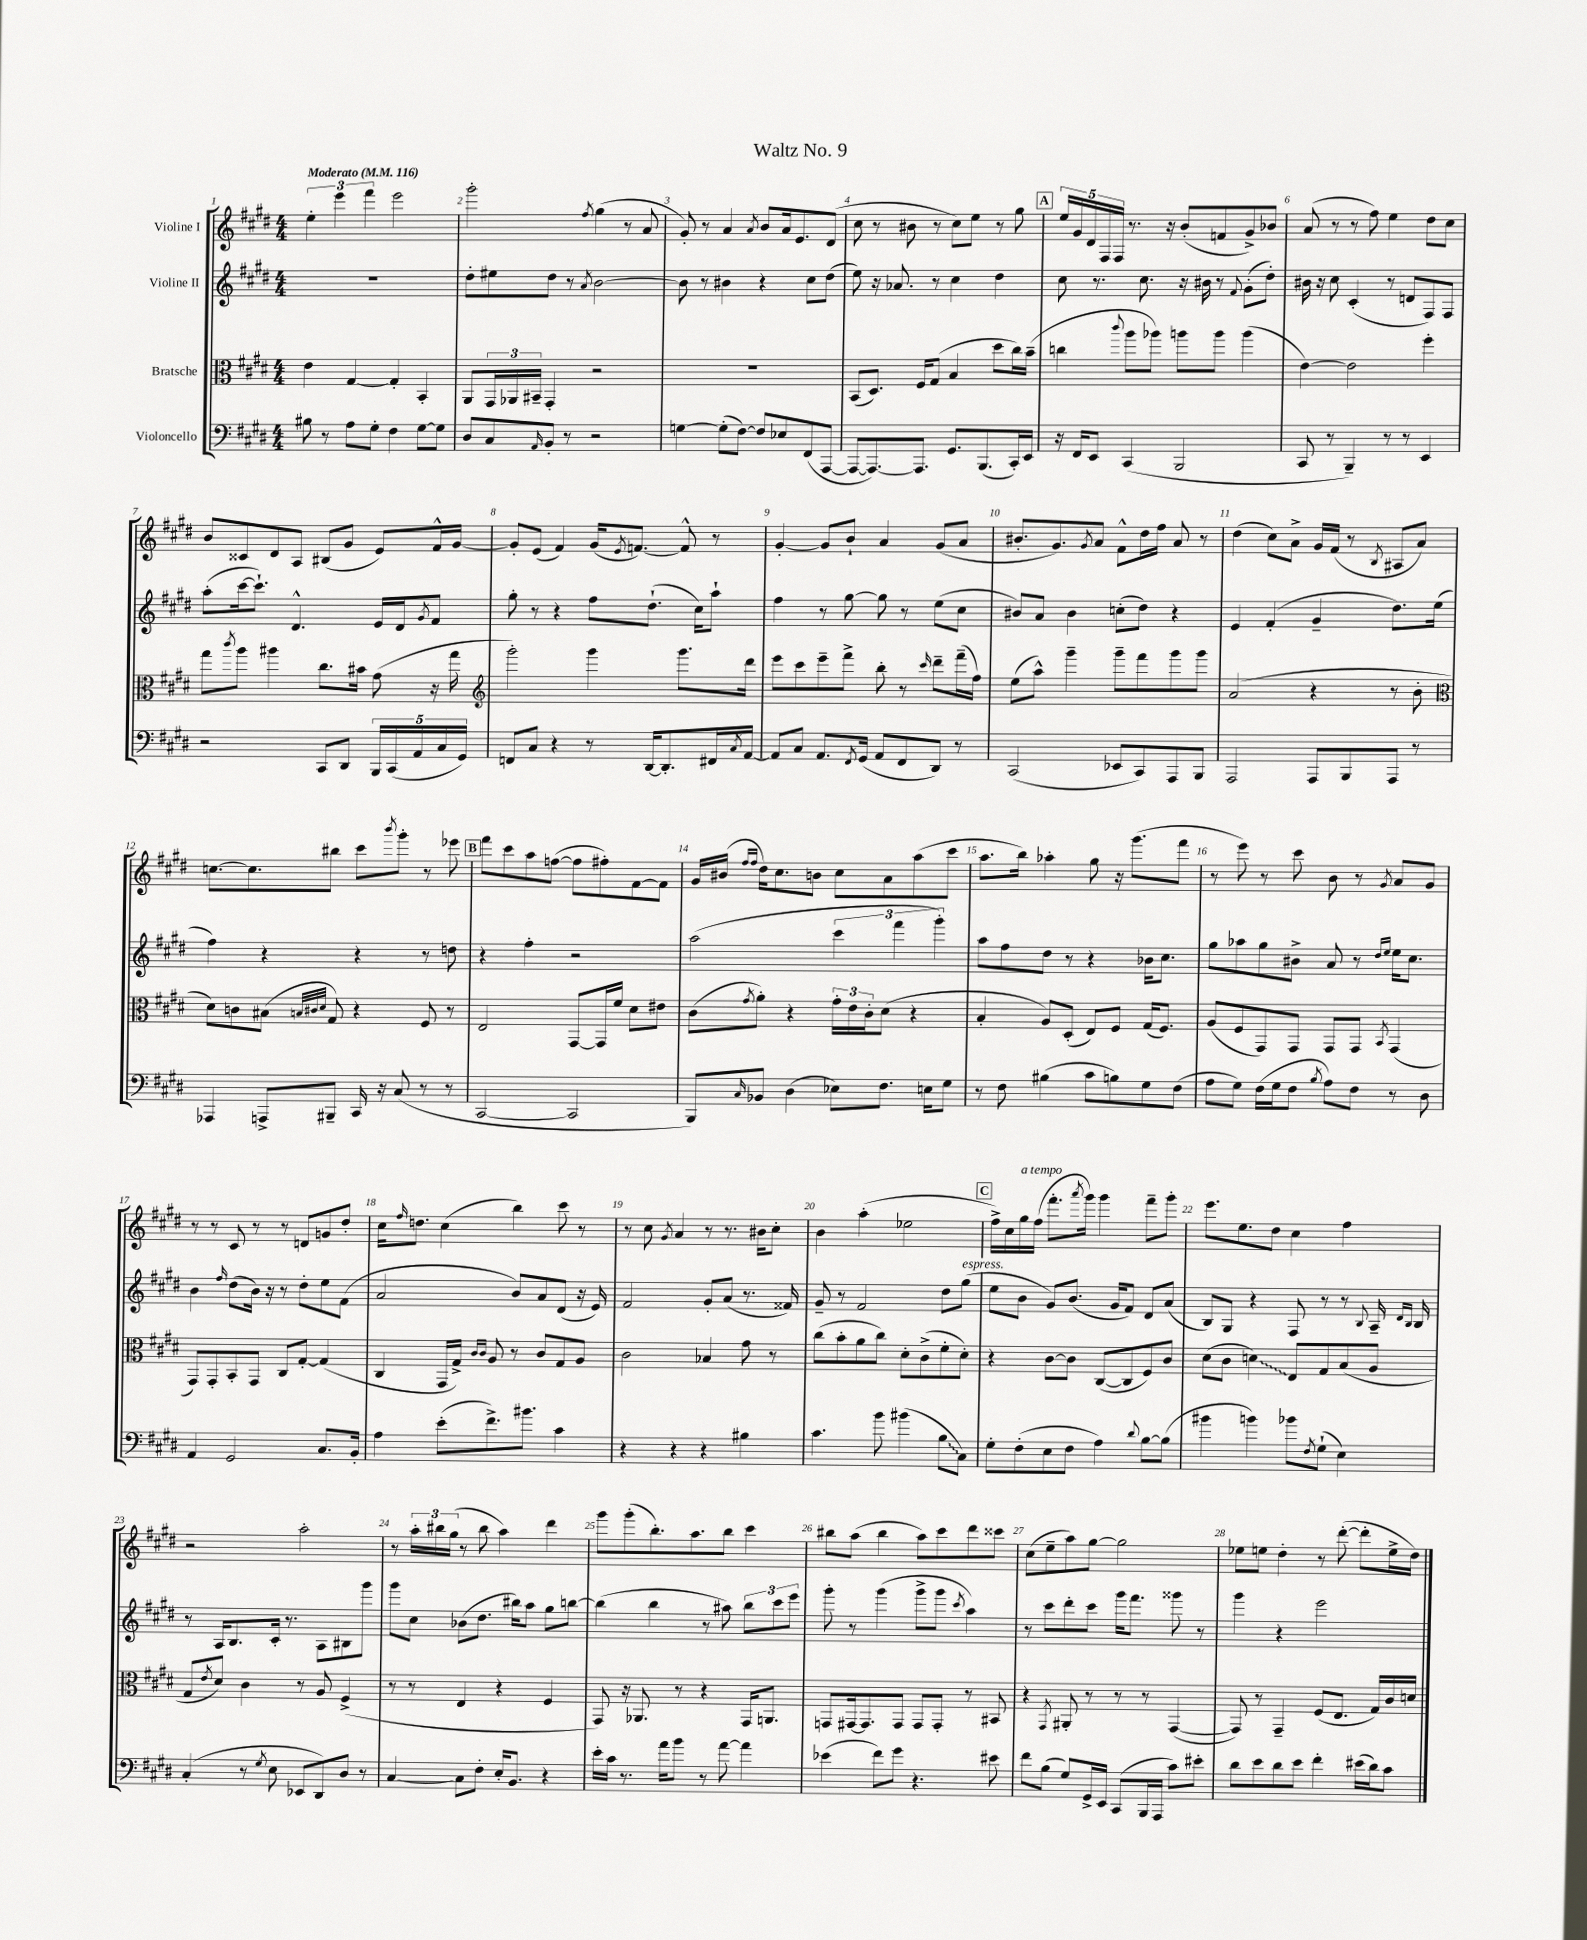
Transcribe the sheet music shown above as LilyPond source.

\header { title = "Waltz No. 9" }
<<
\new StaffGroup <<
\new Staff = "s0" \with { instrumentName = "Violine I" } {
    \clef treble \key e \major \numericTimeSignature \time 4/4 \tempo "Moderato" 4 = 116
    \tuplet 3/2 { e''4-. e'''4 fis'''4 } e'''2 |
    gis'''2-. \acciaccatura { fis''8 } gis''4( r8 a'8 |
    gis'8-.) r8 a'4 \acciaccatura { a'8 } b'8 a'16 e'8. dis'8( |
    cis''8 r8 bis'8 r8 cis''8) e''8 r8 gis''8 |
    \mark \markup { \box "A" } \tuplet 5/4 { e''16 gis'16 dis'16 fis16 fis16 } r8. r16 b'8-.( f'8 gis'8->) bes'8 |
    a'8( r8 r8 fis''8) e''4 dis''8 cis''8 |
    b'8 cisis'8 dis'8 a8 bis8( gis'8 e'8) fis'16-^ gis'16~ |
    gis'8-. e'8( fis'4) gis'16( \acciaccatura { e'8 } f'8.~) f'8-^ r8 |
    gis'4~-. gis'8 b'8-! a'4 gis'8( a'8 |
    bis'8.-. gis'8.) \acciaccatura { gis'8 } a'8 fis'8-^ dis''16 fis''16 a'8 r8 |
    dis''4( cis''8) a'8-> gis'16 fis'16( r8 \acciaccatura { b8 } ais8 a'8) |
    c''8.~ c''8. bis''8 cis'''8 \acciaccatura { b'''8 } gis'''8-. r8 ees'''8 |
    \mark \markup { \box "B" } fis'''8 cis'''8 a''8 f''8~( f''8 fis''8-.) fis'8~ fis'8 |
    gis'16 bis'16( \grace { fis''16 fis''16 } dis''16) cis''8. b'8 cis''8 a'8 a''8( cis'''8 |
    a''8. b''16) aes''4-. gis''8 r16 gis'''8.( fis'''8 |
    r8 e'''8) r8 cis'''8 b'8 r8 \acciaccatura { gis'8 } a'8 gis'8 |
    r8 r8 cis'8 r8 r8 d'8 g'8 dis''8-. |
    cis''16 \grace { fis''16 } d''8. cis''4( b''4) cis'''8 r8 |
    r8 cis''8 \acciaccatura { gis'8 } a'4 r8 r8. bis'16 cis''8-. |
    b'4 a''4-.( ees''2 |
    \mark \markup { \box "C" } fis''16->) cis''16 gis''16^\markup { \italic "a tempo" } fis''16( fis'''8.-. \acciaccatura { a'''8 } gis'''16) gis'''4 fis'''8-- gis'''8-. |
    e'''8. e''8. dis''8 cis''4 fis''4 |
    r2 a''2-. |
    r8 \tuplet 3/2 { a''16-. bis''16 gis''16( } r8 bis''8 a''4) dis'''4 |
    gis'''8 gis'''8-.( b''8.-.) a''8. b''8 cis'''4 |
    bis''8 a''8( bis''4 a''8) cis'''8 dis'''8 cisis'''8 |
    cis''8( e''8-- a''8) gis''8~ gis''2 |
    ees''8 e''8 dis''4-. r8 dis'''8~-.( dis'''8-. e''16-> dis''16) \bar "|." |
}
\new Staff = "s1" \with { instrumentName = "Violine II" } {
    \clef treble \key e \major \numericTimeSignature \time 4/4
    R1 |
    dis''8-. eis''8 dis''8 r8 \acciaccatura { a'8 } b'2~ |
    b'8 r8 bis'4 r4 cis''8 dis''8( |
    e''8) r16 aes'8. r8 cis''4 dis''4 |
    \mark \markup { \box "A" } cis''8 r8. cis''8. r16 bis'16 r8 \appoggiatura { fis'8 } gis'8-.( dis''8-.) |
    bis'16 r16 cis''8 cis'4-.( r8 d'8 fis8) fis8 |
    a''8-.( cis'''16~ cis'''8.-!) dis'4.-^ e'16 dis'16 \acciaccatura { gis'8 } fis'8 |
    gis''8-. r8 r4 fis''8 dis''8.-!( cis''16) a''8-! |
    fis''4 r8 gis''8~ gis''8 r8 e''8( cis''8 |
    bis'8) a'8 bis'4 c''8-.( dis''8) r4 |
    e'4 fis'4-.( gis'4-- dis''8.) e''16( |
    fis''4) r4 r4 r8 d''8 |
    \mark \markup { \box "B" } r4 fis''4-. r2 |
    a''2( \tuplet 3/2 { cis'''4 fis'''4 gis'''4-.) } |
    a''8 fis''8 dis''8 r8 r4 bes'16 cis''8. |
    gis''8 aes''8 gis''8 bis'8-> a'8 r8 \grace { dis''16 e''16 } e''16 cis''8. |
    b'4 \grace { fis''16 } dis''8( b'16) r16 r8 dis''8-. e''8 fis'8( |
    a'2 b'8) a'8 dis'8( r16 e'16) |
    fis'2 gis'8-. a'8( r8. fisis'16) |
    gis'8-- r8 fis'2 dis''8 gis''8^\markup { \italic "espress." }( |
    \mark \markup { \box "C" } e''8 b'8 gis'8) b'8.( gis'16 fis'8) dis'8 a'8( |
    b8) gis8 r4 fis8 r8 r8 \appoggiatura { b8 } a16-- \grace { dis'16 b16 } b16 |
    r8 a16 b8. cis'16-. r8. a8 bis8 gis'''8 |
    gis'''8 cis''8 bes'8( dis''8. bis''16) a''8 gis''8 b''8~ |
    b''4( b''4 r8 ais''8) \tuplet 3/2 { b''8 cis'''8 e'''8 } |
    gis'''8-. r8 gis'''4( gis'''8-> gis'''8 \acciaccatura { cis'''8 } a''4) |
    r8 cis'''8 dis'''8-. cis'''8 gis'''16 fis'''8. gisis'''8 r8 |
    gis'''4 r4 e'''2 \bar "|." |
}
\new Staff = "s2" \with { instrumentName = "Bratsche" } {
    \clef alto \key e \major \numericTimeSignature \time 4/4
    e'4 gis4~ gis4-. b,4-. |
    a,8 \tuplet 3/2 { gis,16 aes,16 bis,16-- } gis,4-. r2 |
    R1 |
    b,8( dis8.) fis16 gis8( b4 dis''8 cis''16) b'16--( |
    \mark \markup { \box "A" } c''4 \appoggiatura { cis'''8 } a''8 aes''8) a''8 a''8 a''4( |
    e'4~) e'2 fis''4-. |
    gis''8 \acciaccatura { cis'''8 } a''8 ais''4 cis''8. bis'16 gis'8( r16 gis''16 |
    \clef treble gis'''2-.) gis'''4 gis'''8. dis'''16 |
    e'''8 cis'''8 e'''8-- fis'''8-> b''8-. r8 \grace { cis'''16 } dis'''8-- fis'''16--( fis''16) |
    e''8( a''8-^) gis'''4-- gis'''8-- fis'''8 gis'''8 gis'''8 |
    a'2( r4 r8 b'8-. |
    \clef alto dis'8) c'8 bis8( \grace { b32 cis'32 dis'32 } gis8) r4 fis8 r8 |
    \mark \markup { \box "B" } e2 gis,8~ gis,16 fis'16 dis'8 eis'8 |
    cis'8( \acciaccatura { gis'8 } a'8-.) r4 \tuplet 3/2 { gis'16-. e'16 cis'16-. } dis'8( r4 |
    b4-. a8) dis8-.( e8) fis8 gis16( fis8.) |
    a8( fis8 gis,8) gis,8 gis,8 gis,8 \acciaccatura { b,8 } gis,4( |
    gis,8) gis,8-. b,8-. gis,8 cis8 gis8~-. gis4( |
    cis4 gis,16 gis16->) \grace { cis'16 cis'16 } a8 r8 cis'8 gis8 a8 |
    cis'2 bes4 gis'8 r8 |
    cis''8( b'8-. a'8 cis''8) dis'8-. cis'8->( fis'8-. dis'8-.) |
    \mark \markup { \box "C" } r4 cis'8~ cis'8 cis8~( cis8 fis8) cis'8 |
    dis'8( cis'8 \once \override Glissando.style = #'zigzag d'4\glissando) e8 gis8 b8( a8 |
    gis8 \acciaccatura { e'8 } dis'8) cis'4 r8 a8 fis4->( |
    r8 r8 e4 r4 fis4 |
    gis,8) r16 aes,8. r8 r4 gis,16 a,8. |
    g,8 gis,16~ gis,8. gis,8 gis,8 gis,8-. r8 bis,8 |
    r4 \acciaccatura { gis,8 } ais,8-. r8 r8 r8 gis,4~( |
    gis,8) r8 gis,4-- fis8( e8. gis16) cis'16 d'16 \bar "|." |
}
\new Staff = "s3" \with { instrumentName = "Violoncello" } {
    \clef bass \key e \major \numericTimeSignature \time 4/4
    bis8 r8 a8 gis8-. fis4 gis8~ gis8 |
    dis8 cis8 \grace { a,16 } b,8-. r8 r2 |
    g4~ g8-.( fis8~) fis8 ees8 fis,8( a,,8~ |
    a,,8~ a,,8.~) a,,8. gis,8. b,,8.( cis,16-.) e,16 |
    \mark \markup { \box "A" } r16 fis,16 e,8 cis,4( b,,2 |
    cis,8 r8 b,,4--) r8 r8 e,4 |
    r2 cis,8 dis,8 \tuplet 5/4 { b,,16 cis,16( a,16 cis16 gis,16) } |
    f,8 cis8 r4 r8 dis,16~ dis,8.-. fis,16 \acciaccatura { cis8 } a,16~ |
    a,8 cis8 a,8. \acciaccatura { fis,8 } gis,16( a,8 fis,8 dis,8) r8 |
    cis,2( ees,8 cis,8) a,,8 b,,8 |
    a,,2 a,,8 b,,8 a,,8 r8 |
    aes,,4 a,,8-> bis,,8-- cis,16 r16 cis8( r8 r8 |
    \mark \markup { \box "B" } cis,2~ cis,2 |
    b,,8) \grace { cis16 } bes,8 dis4( ees8) fis8. e16 gis8 |
    r8 fis8 bis4( cis'8 b8) gis8 fis8( |
    a8 gis8) fis16( gis16 fis8 \acciaccatura { b8 } a8) fis8 r8 dis8 |
    a,4 gis,2 cis8. b,16-. |
    a4 e'8-.( fis'8.->) bis'8. cis'4 |
    r4 r4 r4 bis4 |
    cis'4. b'8 bis'4( \once \override Glissando.style = #'zigzag b8\glissando cis8) |
    \mark \markup { \box "C" } gis8-. fis8-.( e8 fis8 a4) \appoggiatura { dis'8 } b8~ b8( |
    bis'4 b'4) bes'8 \acciaccatura { fis8 } gis8-!( e4) |
    cis4-.( r8 \acciaccatura { gis8 } e8 ees,8 dis,8) dis8 r8 |
    cis4~ cis8 fis8-. e16-. b,8. r4 |
    e'16-. cis'16 r8. a'16 b'8 r8 a'8~ a'4 |
    ees'4( fis'8) gis'8 r4. eis'8 |
    fis'8 b8( gis8) gis,16-> e,16 cis,8( b,,16 a,,16 cis'8) eis'8-. |
    dis'8 e'8 dis'8 e'8 fis'4-. eis'16( dis'16) cis'8 \bar "|." |
}
>>
>>
\layout { \context { \Score \override BarNumber.break-visibility = ##(#f #t #t) barNumberVisibility = #all-bar-numbers-visible } }
